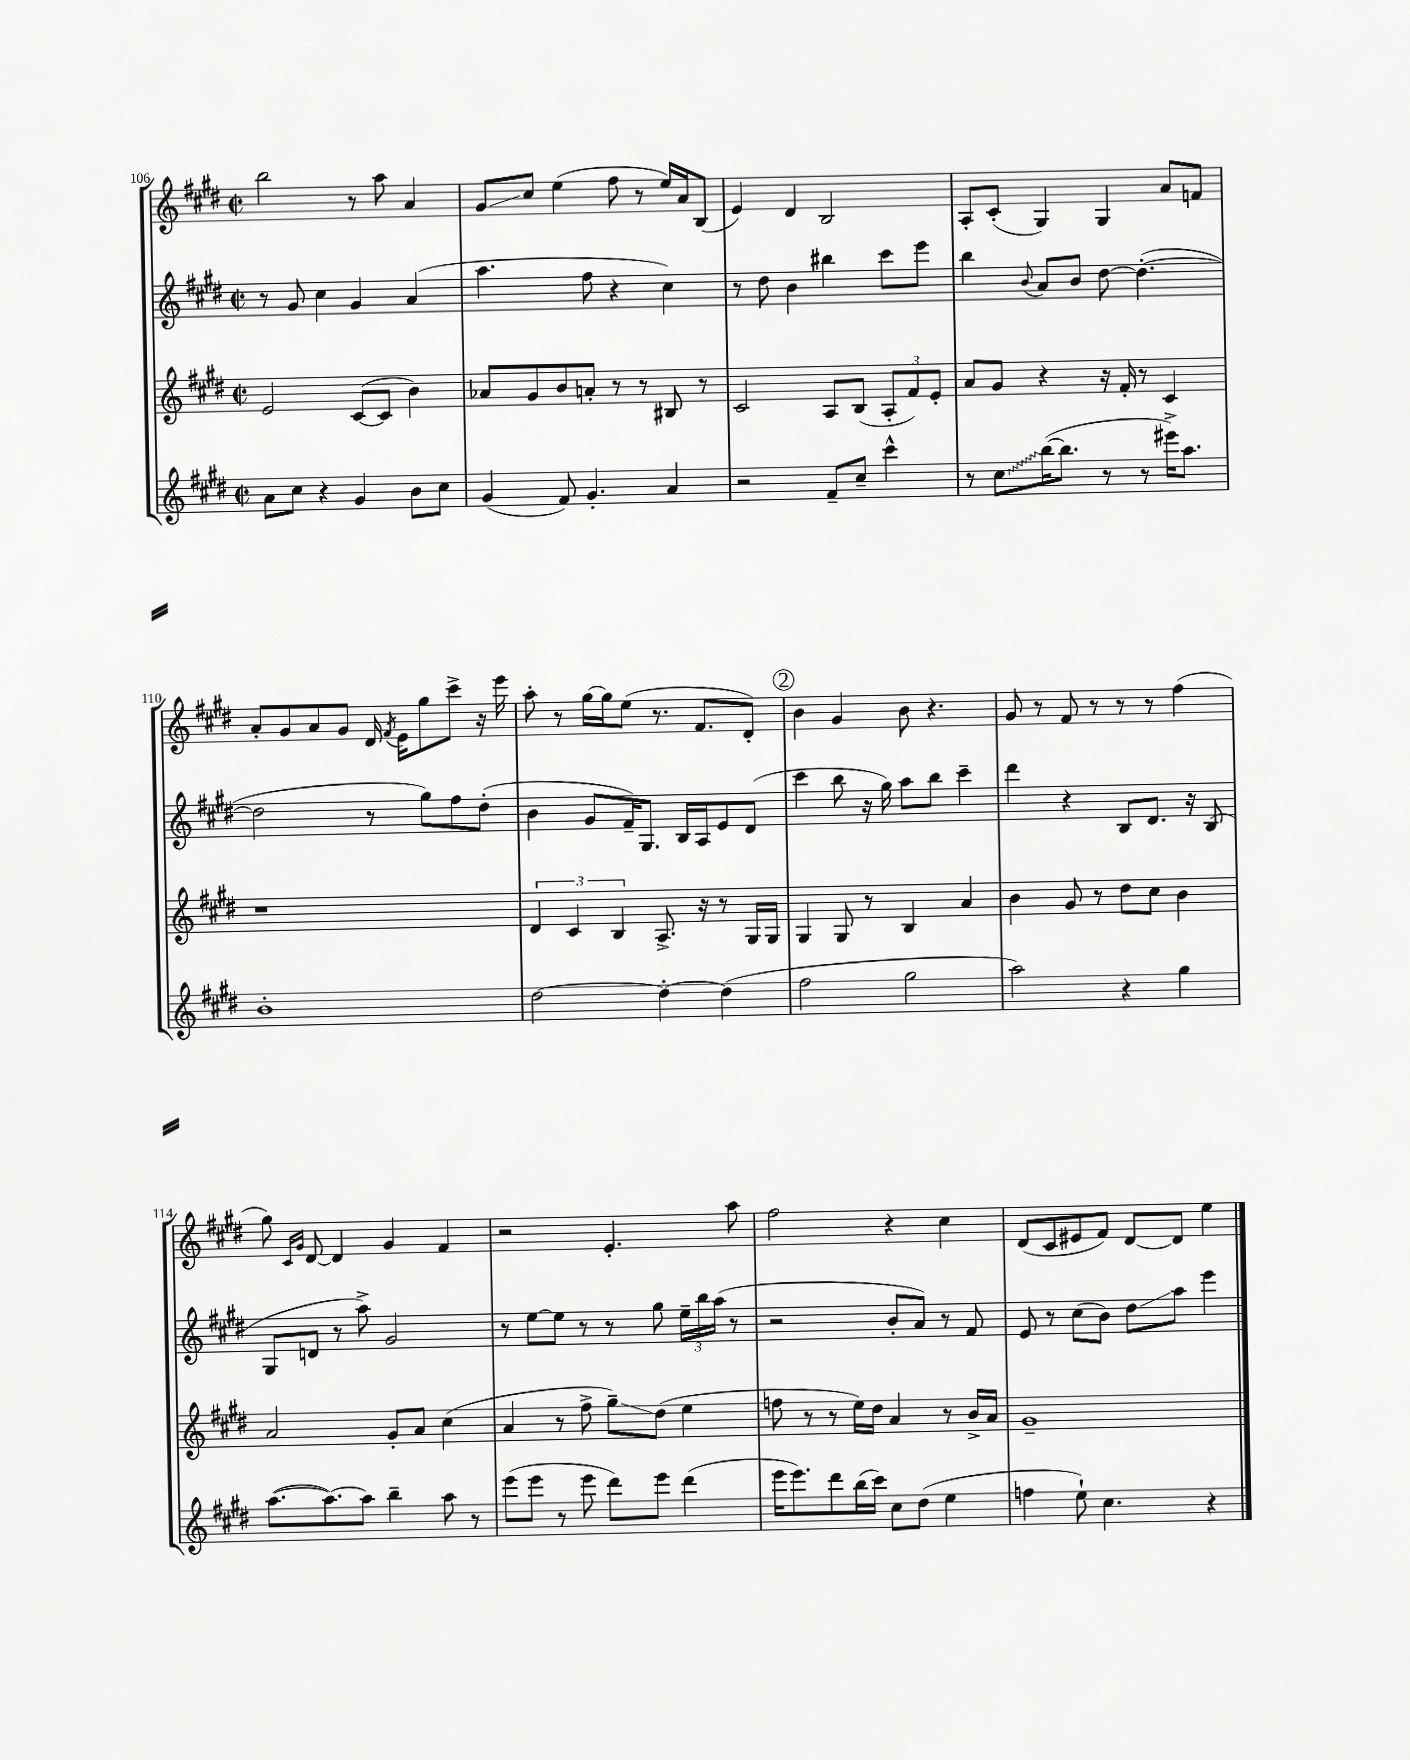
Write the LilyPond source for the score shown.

<<
\new StaffGroup <<
\new Staff = "s0" {
    \clef treble \key e \major \defaultTimeSignature \time 2/2
    \autoBeamOff b''2 r8 a''8 a'4 |
    gis'8[\glissando cis''8] e''4( fis''8 r8 e''16[) a'16 b8]( |
    e'4) dis'4 b2 |
    a8[-. cis'8]-.( gis4) gis4 a'8[ f'8] |
    a'8[-. gis'8 a'8 gis'8] dis'16 \acciaccatura { fis'8 } e'16[ gis''8 cis'''8]-> r16 e'''16 |
    a''8-. r8 gis''16[~ gis''16 e''8]( r8. fis'8.[ dis'8]-.) |
    \mark \markup { \circle "2" } b'4 gis'4 b'8 r4. |
    gis'8 r8 fis'8 r8 r8 r8 fis''4( |
    gis''8) \grace { cis'16[ gis'16] } dis'8~ dis'4 gis'4 fis'4 |
    r2 e'4.-. a''8 |
    fis''2 r4 cis''4 |
    dis'8[( cis'8 eis'8 fis'8]) dis'8[~ dis'8] e''4 \bar "|." |
}
\new Staff = "s1" {
    \clef treble \key e \major \defaultTimeSignature \time 2/2
    \autoBeamOff r8 gis'8 cis''4 gis'4 a'4( |
    a''4. fis''8 r4 cis''4) |
    r8 dis''8 b'4 bis''4 cis'''8[ e'''8] |
    b''4 \appoggiatura { b'8 } a'8[ b'8] dis''8~ dis''4.~-.( |
    dis''2 r8 gis''8[) fis''8 dis''8]-.( |
    b'4 gis'8[ fis'16--) gis8.] b16[ a16 e'8 dis'8]( |
    \mark \markup { \circle "2" } cis'''4 b''8 r16 gis''16) a''8[ b''8] cis'''4-- |
    dis'''4 r4 b8[ dis'8.] r16 b8( |
    gis8[ d'8] r8 a''8->) gis'2 |
    r8 e''8[~ e''8] r8 r8 gis''8 \tuplet 3/2 { e''16[-- b''16 a''16]( } r8 |
    r2 b'8[-. a'8]) r8 fis'8 |
    e'8 r8 cis''8[( b'8]) dis''8[\glissando a''8] e'''4 \bar "|." |
}
\new Staff = "s2" {
    \clef treble \key e \major \defaultTimeSignature \time 2/2
    \autoBeamOff e'2 cis'8[~( cis'8] b'4) |
    aes'8[ gis'8 b'8 a'8]-. r8 r8 bis8 r8 |
    cis'2 a8[ b8]( \tuplet 3/2 { a8[-. fis'8) e'8]-. } |
    a'8[ gis'8] r4 r16 fis'16-. r8 cis'4 |
    r1 |
    \tuplet 3/2 { dis'4 cis'4 b4 } a8.-> r16 r8 gis16[ gis16] |
    \mark \markup { \circle "2" } gis4 gis8 r8 b4 a'4 |
    b'4 gis'8 r8 dis''8[ cis''8] b'4 |
    a'2 gis'8[-. a'8] cis''4( |
    a'4 r8 fis''8-> gis''8[--\glissando) dis''8]( e''4 |
    f''8 r8 r8 e''16[) dis''16] a'4 r8 b'16[-> a'16] |
    gis'1-- \bar "|." |
}
\new Staff = "s3" {
    \clef treble \key e \major \defaultTimeSignature \time 2/2
    \autoBeamOff a'8[ cis''8] r4 gis'4 b'8[ cis''8] |
    gis'4( fis'8) gis'4.-. a'4 |
    r2 fis'8[-- cis''8]-- cis'''4-^ |
    r8 \once \override Glissando.style = #'zigzag cis''8[\glissando b''16~( b''8.] r8 r8 eis'''16[->) a''8.] |
    b'1-. |
    dis''2~ dis''4~-. dis''4( |
    \mark \markup { \circle "2" } fis''2 gis''2 |
    a''2) r4 gis''4 |
    a''8.[~( a''8.~) a''8] b''4-- a''8 r8 |
    e'''8[( e'''8] r8 e'''8 dis'''8[) e'''8] dis'''4( |
    e'''16[ e'''8.) dis'''8 b''16( cis'''16]) cis''8[ dis''8]( e''4 |
    f''4 e''8-!) cis''4. r4 \bar "|." |
}
>>
>>
\layout { \context { \Score currentBarNumber = #106 } }
